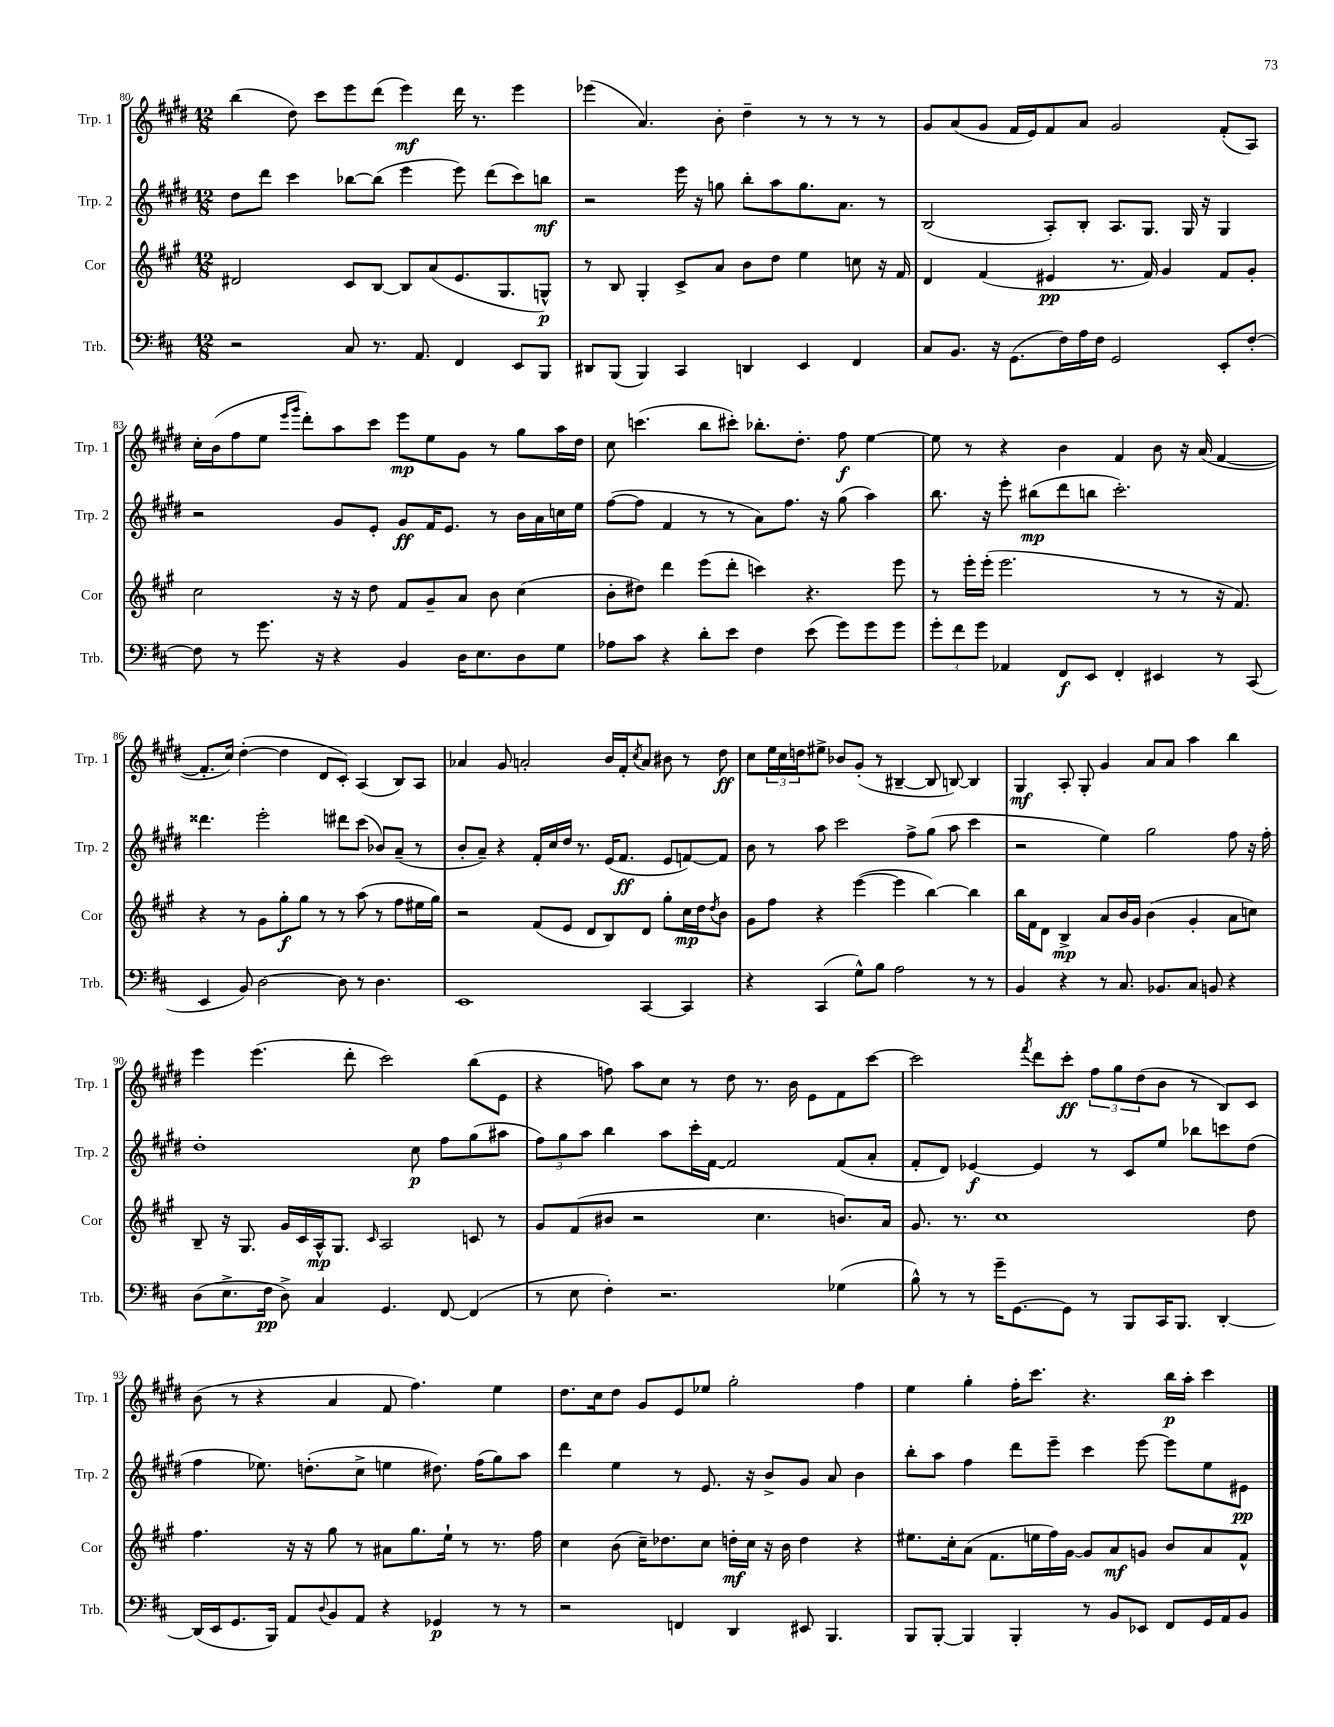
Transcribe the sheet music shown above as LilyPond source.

<<
\new StaffGroup <<
\new Staff = "s0" \with { instrumentName = "Trp. 1" shortInstrumentName = "Trp. 1" } {
    \clef treble \key e \major \numericTimeSignature \time 12/8
    b''4( dis''8) cis'''8 e'''8 dis'''8( e'''4\mf) dis'''16 r8. e'''4 |
    ees'''4( a'4.) b'8-. dis''4-- r8 r8 r8 r8 |
    gis'8 a'8( gis'8 fis'16 e'16) fis'8 a'8 gis'2 fis'8-.( a8) |
    cis''16-. b'16( fis''8 e''8 \grace { e'''16 gis'''16 } dis'''8-.) a''8 cis'''8 e'''8\mp e''8 gis'8 r8 gis''8 a''16 dis''16 |
    cis''8 c'''4.( b''8 cis'''8-.) bes''8.-. dis''8.-. fis''8\f e''4~ |
    e''8 r8 r4 b'4 fis'4 b'8 r16 a'16( fis'4~ |
    fis'8.-. cis''16) dis''4~-.( dis''4 dis'8 cis'8-.) a4( b8) a8 |
    aes'4 gis'8 a'2-. b'16 fis'16-. \acciaccatura { cis''8 } a'8 bis'8 r8 dis''8\ff |
    cis''8 \tuplet 3/2 { e''16 cis''16 d''16 } eis''8-> bes'8 gis'8-.( r8 bis4~-- bis8 b8~) b4 |
    gis4\mf a8-. gis8-. gis'4 a'8 a'8 a''4 b''4 |
    e'''4 e'''4.( dis'''8-. cis'''2) b''8( e'8 |
    r4 f''8) a''8 cis''8 r8 dis''8 r8. b'16 e'8 fis'8 cis'''8~ |
    cis'''2 \acciaccatura { fis'''8 } dis'''8 cis'''8-.\ff \tuplet 3/2 { fis''8 gis''8 dis''8( } b'8 r8 b8) cis'8 |
    b'8( r8 r4 a'4 fis'8 fis''4.) e''4 |
    dis''8. cis''16 dis''8 gis'8 e'8 ees''8 gis''2-. fis''4 |
    e''4 gis''4-. fis''16-. cis'''8. r4. b''16\p a''16-. cis'''4 \bar "|." |
}
\new Staff = "s1" \with { instrumentName = "Trp. 2" shortInstrumentName = "Trp. 2" } {
    \clef treble \key e \major \numericTimeSignature \time 12/8
    dis''8 dis'''8 cis'''4 bes''8~ bes''8( e'''4 e'''8) dis'''8( cis'''8) b''8\mf |
    r2 e'''16 r16 g''8 b''8-. a''8 g''8. a'8. r8 |
    b2( a8-.) b8-. a8. gis8. gis16 r16 gis4 |
    r2 gis'8 e'8-. gis'8\ff fis'16 e'8. r8 b'16 a'16 c''16 e''16 |
    fis''8~( fis''8 fis'4 r8 r8 a'8) fis''8. r16 gis''8( a''4) |
    b''8. r16 e'''8-. bis''8\mp( dis'''8 b''8 cis'''2.-.) |
    disis'''4. e'''2-. dis'''8 cis'''8( bes'8) a'8--( r8 |
    b'8-. a'8--) r4 fis'16-. cis''16 dis''16 r8. e'16( fis'8.\ff e'8 f'8~) f'8 |
    b'8 r8 a''8 cis'''2 fis''8-> gis''8( a''8 cis'''4 |
    r2 e''4) gis''2 fis''8 r16 fis''16-. |
    dis''1-. cis''8\p fis''8 gis''8( ais''8 |
    \tuplet 3/2 { fis''8) gis''8 a''8 } b''4 a''8 cis'''16-. fis'16~ fis'2 fis'8( a'8-. |
    fis'8-. dis'8) ees'4~\f ees'4 r8 cis'8 e''8 bes''8 c'''8 dis''8( |
    fis''4 ees''8.) d''8.-.( cis''8-> e''4 dis''8.) fis''16( gis''8) a''8 |
    dis'''4 e''4 r8 e'8. r16 b'8-> gis'8 a'8 b'4 |
    b''8-. a''8 fis''4 dis'''8 e'''8-- cis'''4 e'''8~ e'''8 e''8 eis'8\pp \bar "|." |
}
\new Staff = "s2" \with { instrumentName = "Cor" shortInstrumentName = "Cor" } {
    \clef treble \key a \major \numericTimeSignature \time 12/8
    dis'2 cis'8 b8~ b8 a'8( e'8. gis8. g8-^\p) |
    r8 b8 gis4-. cis'8-> a'8 b'8 d''8 e''4 c''8 r16 fis'16 |
    d'4 fis'4( eis'4\pp r8. fis'16) gis'4 fis'8 gis'8-. |
    cis''2 r16 r16 d''8 fis'8 gis'8-- a'8 b'8 cis''4( |
    b'8-. dis''8) d'''4 e'''8( d'''8-. c'''4) r4. e'''8 |
    r8 e'''16-. e'''16-.( e'''2. r8 r8 r16 fis'8.) |
    r4 r8 gis'8 gis''8-.\f gis''8 r8 r8 a''8( r8 fis''8 eis''16 gis''16) |
    r2 fis'8( e'8 d'8 b8) d'8 gis''8-. cis''16\mp d''16 \acciaccatura { d''8 } b'8 |
    gis'8 fis''8 r4 e'''4~( e'''4 b''4~) b''4 |
    b''16 fis'16 d'8 b4->\mp a'8 b'16 gis'16 b'4( gis'4-. a'8 c''8) |
    b8-- r16 gis8. gis'16 cis'16 a16-^\mp gis8. \grace { cis'16 } a2 c'8 r8 |
    gis'8 fis'8( bis'8 r2 cis''4. b'8.) a'16 |
    gis'8. r8. cis''1 d''8 |
    fis''4. r16 r16 gis''8 r8 ais'8 gis''8. e''16-! r8 r8. fis''16 |
    cis''4 b'8( cis''16--) des''8. cis''8 d''16-.\mf cis''16 r16 b'16 d''4 r4 |
    eis''8. cis''16-. a'8( fis'8. e''16 fis''16) gis'16~ gis'8 a'8\mf g'8 b'8 a'8 fis'8-^ \bar "|." |
}
\new Staff = "s3" \with { instrumentName = "Trb." shortInstrumentName = "Trb." } {
    \clef bass \key d \major \numericTimeSignature \time 12/8
    r2 cis8 r8. a,8. fis,4 e,8 b,,8 |
    dis,8 b,,8( b,,4) cis,4 d,4 e,4 fis,4 |
    cis8 b,8. r16 g,8.( fis16) a16 fis16 g,2 e,8-. fis8~-. |
    fis8 r8 g'8. r16 r4 b,4 d16 e8. d8 g8 |
    aes8 cis'8 r4 d'8-. e'8 fis4 e'8( g'8) g'8 g'8 |
    \tuplet 3/2 { g'8-. fis'8 g'8 } aes,4 fis,8\f e,8 fis,4-. eis,4 r8 cis,8( |
    e,4 b,8) d2~ d8 r8 d4. |
    e,1 cis,4~ cis,4 |
    r4 cis,4( g8-^) b8 a2 r8 r8 |
    b,4 r4 r8 cis8. bes,8. cis8 b,8 r4 |
    d8( e8.-> fis16\pp d8->) cis4 g,4. fis,8~ fis,4( |
    r8 e8 fis4-.) r2. ges4( |
    b8-^) r8 r8 g'16-- g,8.~ g,8 r8 b,,8 cis,16 b,,8. d,4~-. |
    d,16( e,16 g,8. b,,16) a,8 \appoggiatura { d8 } b,8 a,8 r4 ges,4\p r8 r8 |
    r2 f,4 d,4 eis,8 b,,4. |
    b,,8 b,,8~-. b,,4 b,,4-. r8 b,8 ees,8 fis,8 g,16 a,16 b,8 \bar "|." |
}
>>
>>
\layout { \context { \Score currentBarNumber = #80 } }
